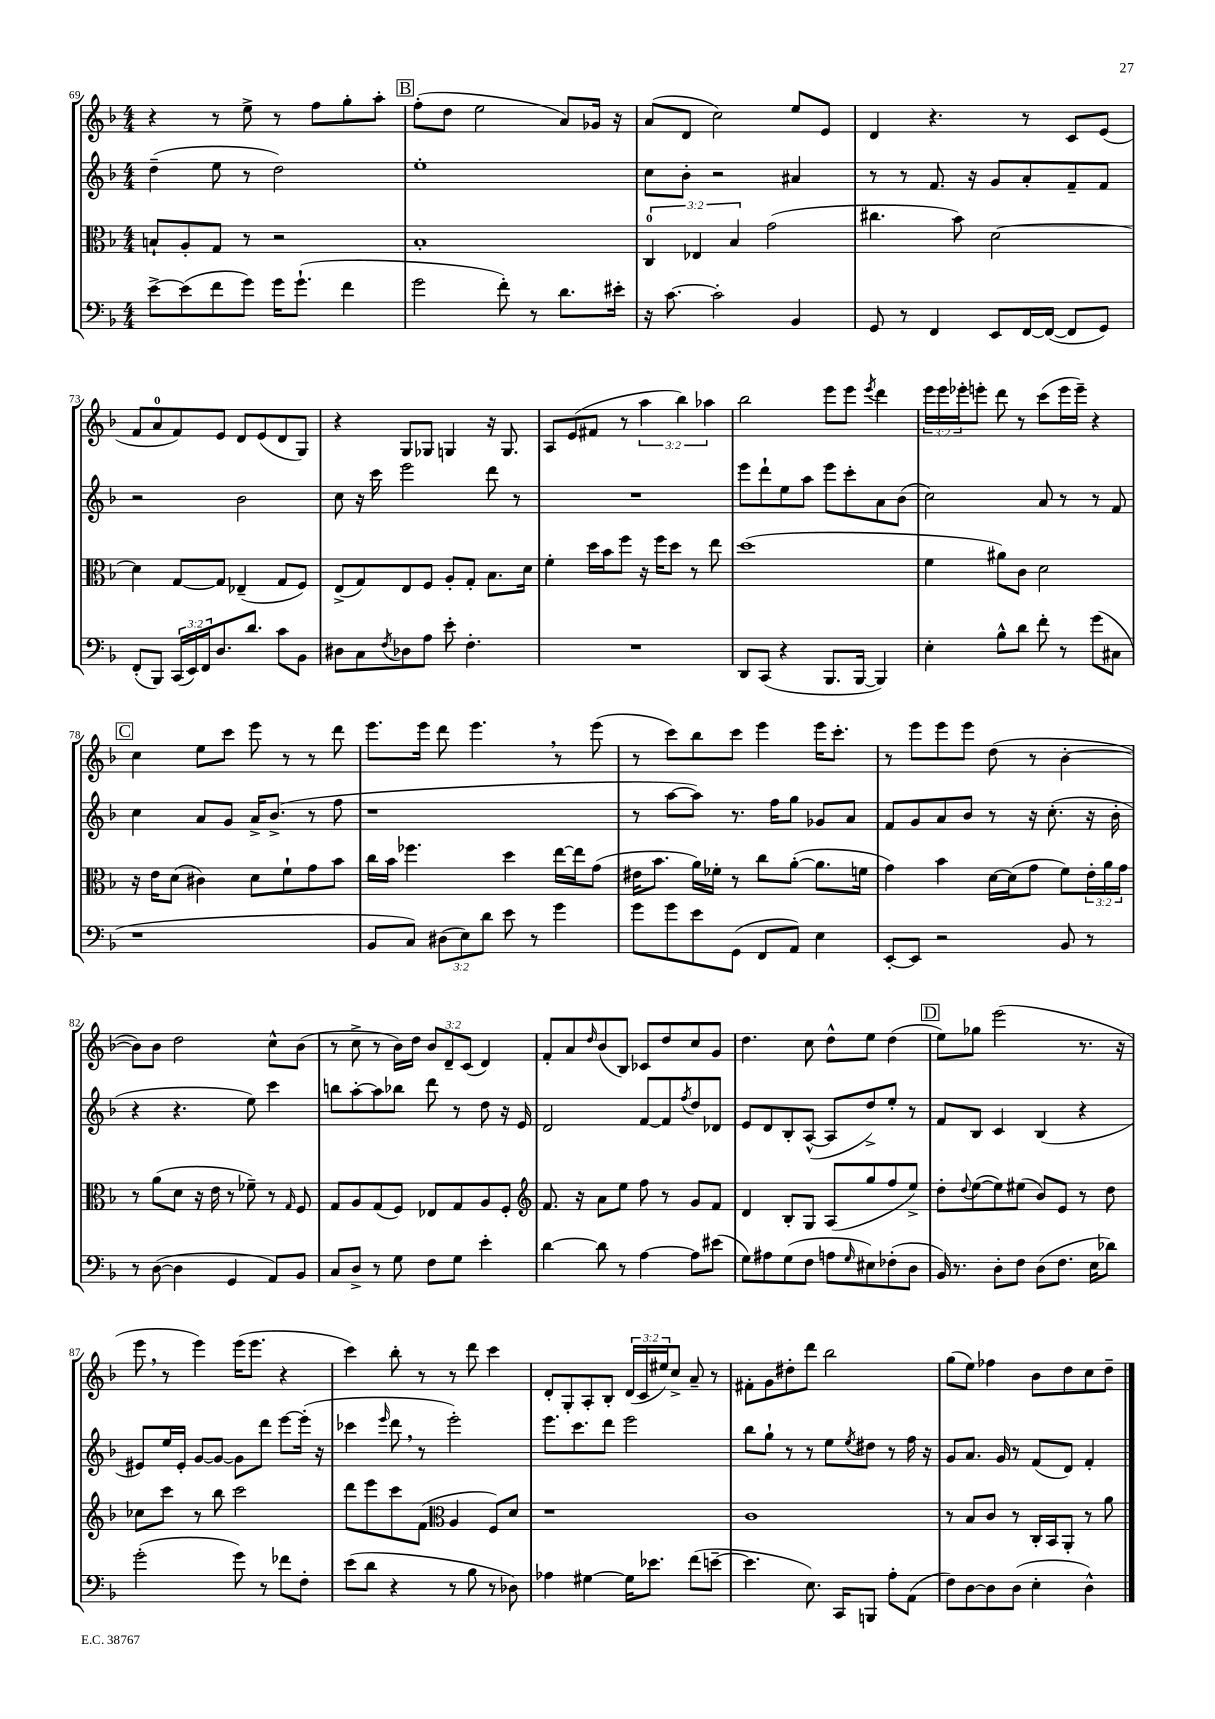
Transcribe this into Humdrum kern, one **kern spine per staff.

**kern	**kern	**kern	**kern
*part4	*part3	*part2	*part1
*staff4	*staff3	*staff2	*staff1
*clefF4	*clefC3	*clefG2	*clefG2
*k[b-]	*k[b-]	*k[b-]	*k[b-]
*M4/4	*M4/4	*M4/4	*M4/4
=69	=69	=69	=69
[8e^\L	8Bn`/L	(4dd~\	4r
(8e\]	8A'/	.	.
8f\	8G/J	8ee\	8r
8g\J)	8r	8r	8ee^\
16g\KL	2r	2dd\)	8r
(8.g`\J	.	.	.
.	.	.	8ff\L
4f\	.	.	8gg'\
.	.	.	8aa'\J
!!LO:REH:place=s1:t=B
=70	=70	=70	=70
2g\	1B-'	1ee'	(8ff'\L
.	.	.	8dd\J
.	.	.	2ee\
8f'\)	.	.	.
8r	.	.	.
8.d\L	.	.	8a/L)
.	.	.	16g-X/Jk
16e#X'\Jk	.	.	16r
=71	=71	=71	=71
16r	6C/	8cc\L	(8a/L
[8.c\	.	.	.
.	.	8b-'\J	8d/J
.	6E-X/	.	.
2c'\]	.	2r	2cc\)
.	6B-/	.	.
.	(2g\	.	.
4BB-/	.	4a#X/	8ee/L
.	.	.	8e/J
=72	=72	=72	=72
8GG/	4.cc#X\	8r	4d/
8r	.	8r	.
4FF/	.	8.f/	4.r
.	8b-\)	.	.
.	.	16r	.
8EE/L	[2d\	8g/L	.
[16FF/L	.	8a'/	8r
(16FF/JJ_	.	.	.
8FF/L]	.	8f~/	8c/L
8GG/J)	.	8f/J	(8e/J
!!LO:LB:g=z
=73	=73	=73	=73
(8FF'/L	4d\]	2r	8f/L
8BBB-/J)	.	.	8a/
(24CC/LL	[8G/L	.	8f/)
24EE/)	.	.	.
24FF/J	.	.	.
8.D/	8G/J]	.	8e/J
.	(4E-X~/	2b-\	8d/L
8.d/J	.	.	.
.	.	.	(8e/
8c\L	8G/L	.	8d/
8BB-\J	8F/J)	.	8G/J)
=74	=74	=74	=74
8D#X\L	(8E^/L	8cc\	4r
8C\	8G/)	16r	.
.	.	16ccc\	.
8qF/	.	.	.
8D-X\	8E/	2eee\	8G/L
8A\J	8F/J	.	8G-X/J
8e'\	8A'/L	.	4Gn/
4.F'\	8G'/J	.	.
.	8.B-\L	8ddd\	16r
.	.	.	8.G/
.	.	8r	.
.	16d\Jk	.	.
=75	=75	=75	=75
1r	4f'\	1r	8A/L
.	.	.	(8e/
.	16dd\LL	.	8f#X/J
.	16b-\J	.	.
.	8ff\J	.	8r
.	16r	.	6aa\
.	16ff\KL	.	.
.	8dd\J	.	.
.	.	.	6bb-\)
.	8r	.	.
.	.	.	6aa-X\
.	8ee\	.	.
=76	=76	=76	=76
8DD/L	(1dd	8eee\L	2bb-\
(8CC/J	.	8ddd`\	.
4r	.	8ee\	.
.	.	8aa\J	.
8.BBB-/L	.	8eee\L	8eee\L
.	.	8ccc'\	8eee\J
[16BBB-/Jk	.	.	.
.	.	.	8qeee/
4BBB-/])	.	8a\	4ddd\
.	.	(8b-\J	.
=77	=77	=77	=77
4E'\	4f\	2cc\)	24eee\LL
.	.	.	24eee\
.	.	.	24eee-X'\J
.	.	.	8eeen'\J
8B-^^\L	8a#X\L)	.	8ddd\
8d\J	8c\J	.	8r
8f'\	2d\	8a/	(8ccc\L
8r	.	8r	16eee\L
.	.	.	16eee~\JJ)
(8g\L	.	8r	4r
8C#X\J	.	8f/	.
!!LO:LB:g=z
!!LO:REH:place=s1:t=C
=78	=78	=78	=78
1r	16r	4cc\	4cc\
.	16e\KL	.	.
.	(8d\J	.	.
.	4c#X\)	8a/L	8ee\L
.	.	8g/J	8ccc\J
.	8d\L	16a^/KL	8eee\
.	.	(8.b-^/J	.
.	8f`\	.	8r
.	8g\	8r	8r
.	8b-\J	8ff\	8ddd\
=79	=79	=79	=79
8BB-/L	16cc\LL	1r	8.eee\L
.	16b-\JJ	.	.
8C/J)	4.ff-X\	.	.
.	.	.	16eee\Jk
(12D#X\L	.	.	8ddd\
12E\)	.	.	.
.	.	.	4.eee,\
12d\J	.	.	.
8e\	4dd\	.	.
8r	.	.	.
4g\	[16ee\LL	.	8r
.	16ee\J]	.	.
.	(8g\J	.	(8eee\
=80	=80	=80	=80
8g\L	16e#X\KL	8r	8r
.	8.b-\J	.	.
8g\	.	[8aa\L	8ccc\L)
8e\	16a\LL)	8aa\J])	8bb-\
.	16f-X'\JJ	.	.
(8GG\J	8r	8.r	8ccc\J
8FF/L	8cc\L	.	4eee\
.	.	16ff\KL	.
8AA/J)	([8a'\J	8gg\J	.
4E\	8.a\L]	8g-X/L	16eee\KL
.	.	.	8.ccc'\J
.	.	8a/J	.
.	16fn\Jk	.	.
=81	=81	=81	=81
[8EE'/L	4g\)	8f/L	8r
8EE/J]	.	8g/	8eee\L
2r	4b-\	8a/	8eee\
.	.	8b-/J	8eee\J
.	[16d\LL	8r	(8dd\
.	(16d\J]	.	.
.	8g\J	16r	8r
.	.	(8.cc'\	.
8BB-/	8f\L)	.	[4b-'\
8r	24e'\L	16r	.
.	24a\	.	.
.	.	16b-'\	.
.	24g\JJ	.	.
!!LO:LB:g=z
=82	=82	=82	=82
8r	8r	4r	8b-\L])
([8D\	(8a\L	.	8b-\J
4D\]	8d\J	4.r	2dd\
.	16r	.	.
.	16e\	.	.
4GG/	8r	.	.
.	8f-X~\)	8ee\)	.
8AA/L)	8r	4ccc\	8cc^^\L
.	16qqG/	.	.
8BB-/J	8F/	.	(8b-\J
=83	=83	=83	=83
8C/L	8G/L	8bbn\L	8r
8D^/J	8A/	[8aa'\	8cc^\
8r	(8G/	8aa\]	8r
8G\	8F/J)	8bb-X\J	16b-\LL)
.	.	.	16dd\JJ
8F\L	8E-X/L	8ddd\	12b-/L
.	.	.	12d~/
8G\J	8G/	8r	.
.	.	.	(12c/J
4e'\	8A/	8dd\	4d/)
.	8F'/J	16r	.
.	.	16e/	.
=84	=84	=84	=84
*	*clefG2	*	*
[4d\	8.f/	2d/	8f'/L
.	.	.	8a/
.	16r	.	.
.	.	.	16qqdd/
8d\]	8a\L	.	(8b-/
8r	8ee\J	.	8B-/J)
[4A\	8ff\	[8f/L	8c-X/L
.	8r	8f/]	8dd/
.	.	8qff/	.
8A\L]	8g/L	8dd/	8cc/
(8e#X\J	8f/J	8d-X/J	8g/J
=85	=85	=85	=85
8G\L)	4d/	8e/L	4.dd\
8A#X\	.	8d/	.
(8G\	8B-'/L	8B-'/	.
8F\J	8G/J	([8A^^/J	8cc\
8An\L	(8A/L	8A/L]	8dd^^\L
16qqG/	.	.	.
8E#X\)	8gg/	8dd^/)	8ee\J
(8F-X'\	8ff/	8ee'/J	(4dd\
8D\J	8ee^/J)	8r	.
!!LO:REH:place=s1:t=D
=86	=86	=86	=86
16BB-/)	8dd'\L	8f/L	8ee\L)
8.r	.	.	.
.	8qqdd/	.	.
.	([8ee\	8B-/J	8gg-X\J
8D'\L	8ee\])	4c/	(2eee\
8F\J	(8ee#X\J	.	.
(8D\L	8b-/L)	(4B-/	.
8.F\J	8e/J	.	.
.	8r	4r	8.r
16E\KL	.	.	.
8d-X\J)	8dd\	.	.
.	.	.	16r
!!LO:LB:g=z
=87	=87	=87	=87
(2g'\	8cc-X\L	8e#X/L)	8eee,\
.	8ccc\J	16ee/L	8r
.	.	16e#'/JJ	.
.	8r	[8g/L	4eee\)
.	8bb-\	8g/J_	.
8g\)	2ccc\	8g\L]	(16eee\KL
.	.	.	8.eee\J
8r	.	8ddd\J	.
8f-X\L	.	[8eee\L	4r
8F'\J	.	(16eee'\Jk]	.
.	.	16r	.
=88	=88	=88	=88
(8e\L	8ddd\L	4ccc-X\	4ccc\)
8d\J	8eee\	.	.
.	.	16qqeee/	.
4r	8ccc\	8ddd,\	8bb-'\
.	(8f\J	8r	8r
*	*clefC3	*	*
8r	4A/	2eee'\)	8r
8B-\	.	.	8ddd\
8r	8F/L)	.	4ccc\
8D-X\)	8d/J	.	.
=89	=89	=89	=89
4A-X\	1r	8.eee\L	8d'/L
.	.	.	8G'/
.	.	8.ccc\	.
[4G#X\	.	.	8A'/
.	.	8ddd\J	8B-'/J
16G#\KL]	.	2eee\	(24d/LL
.	.	.	24c/
8.e-X\J	.	.	.
.	.	.	24ee#X/J)
.	.	.	8cc^/J
(8f\L	.	.	8a~/
[8en~\J	.	.	8r
=90	=90	=90	=90
4.e\]	1c	8bb-\L	8f#X'\L
.	.	8gg`\J	8g\
.	.	8r	8dd#X'\
8.E\)	.	8r	8ddd\J
.	.	8ee\L	2bb-\
16CC/KL	.	.	.
.	.	8qee/	.
8BBBn/J	.	8dd#X\J	.
8A'\L	.	8r	.
(8AA\J	.	16ff\	.
.	.	16r	.
=91	=91	=91	=91
8F\L)	8r	8g/L	(8gg\L
[8D\	8B-/L	8.a/J	8ee\J)
8D\]	8c/J	.	4ff-X\
.	.	16g/	.
(8D\J	8r	8r	.
4E'\	16C'/LL	(8f/L	8b-\L
.	16BB-/J	.	.
.	8AA'/J	8d/J)	8dd\
4D^^\)	8r	4f'/	8cc\
.	8a\	.	8dd~\J
==	==	==	==
*-	*-	*-	*-
